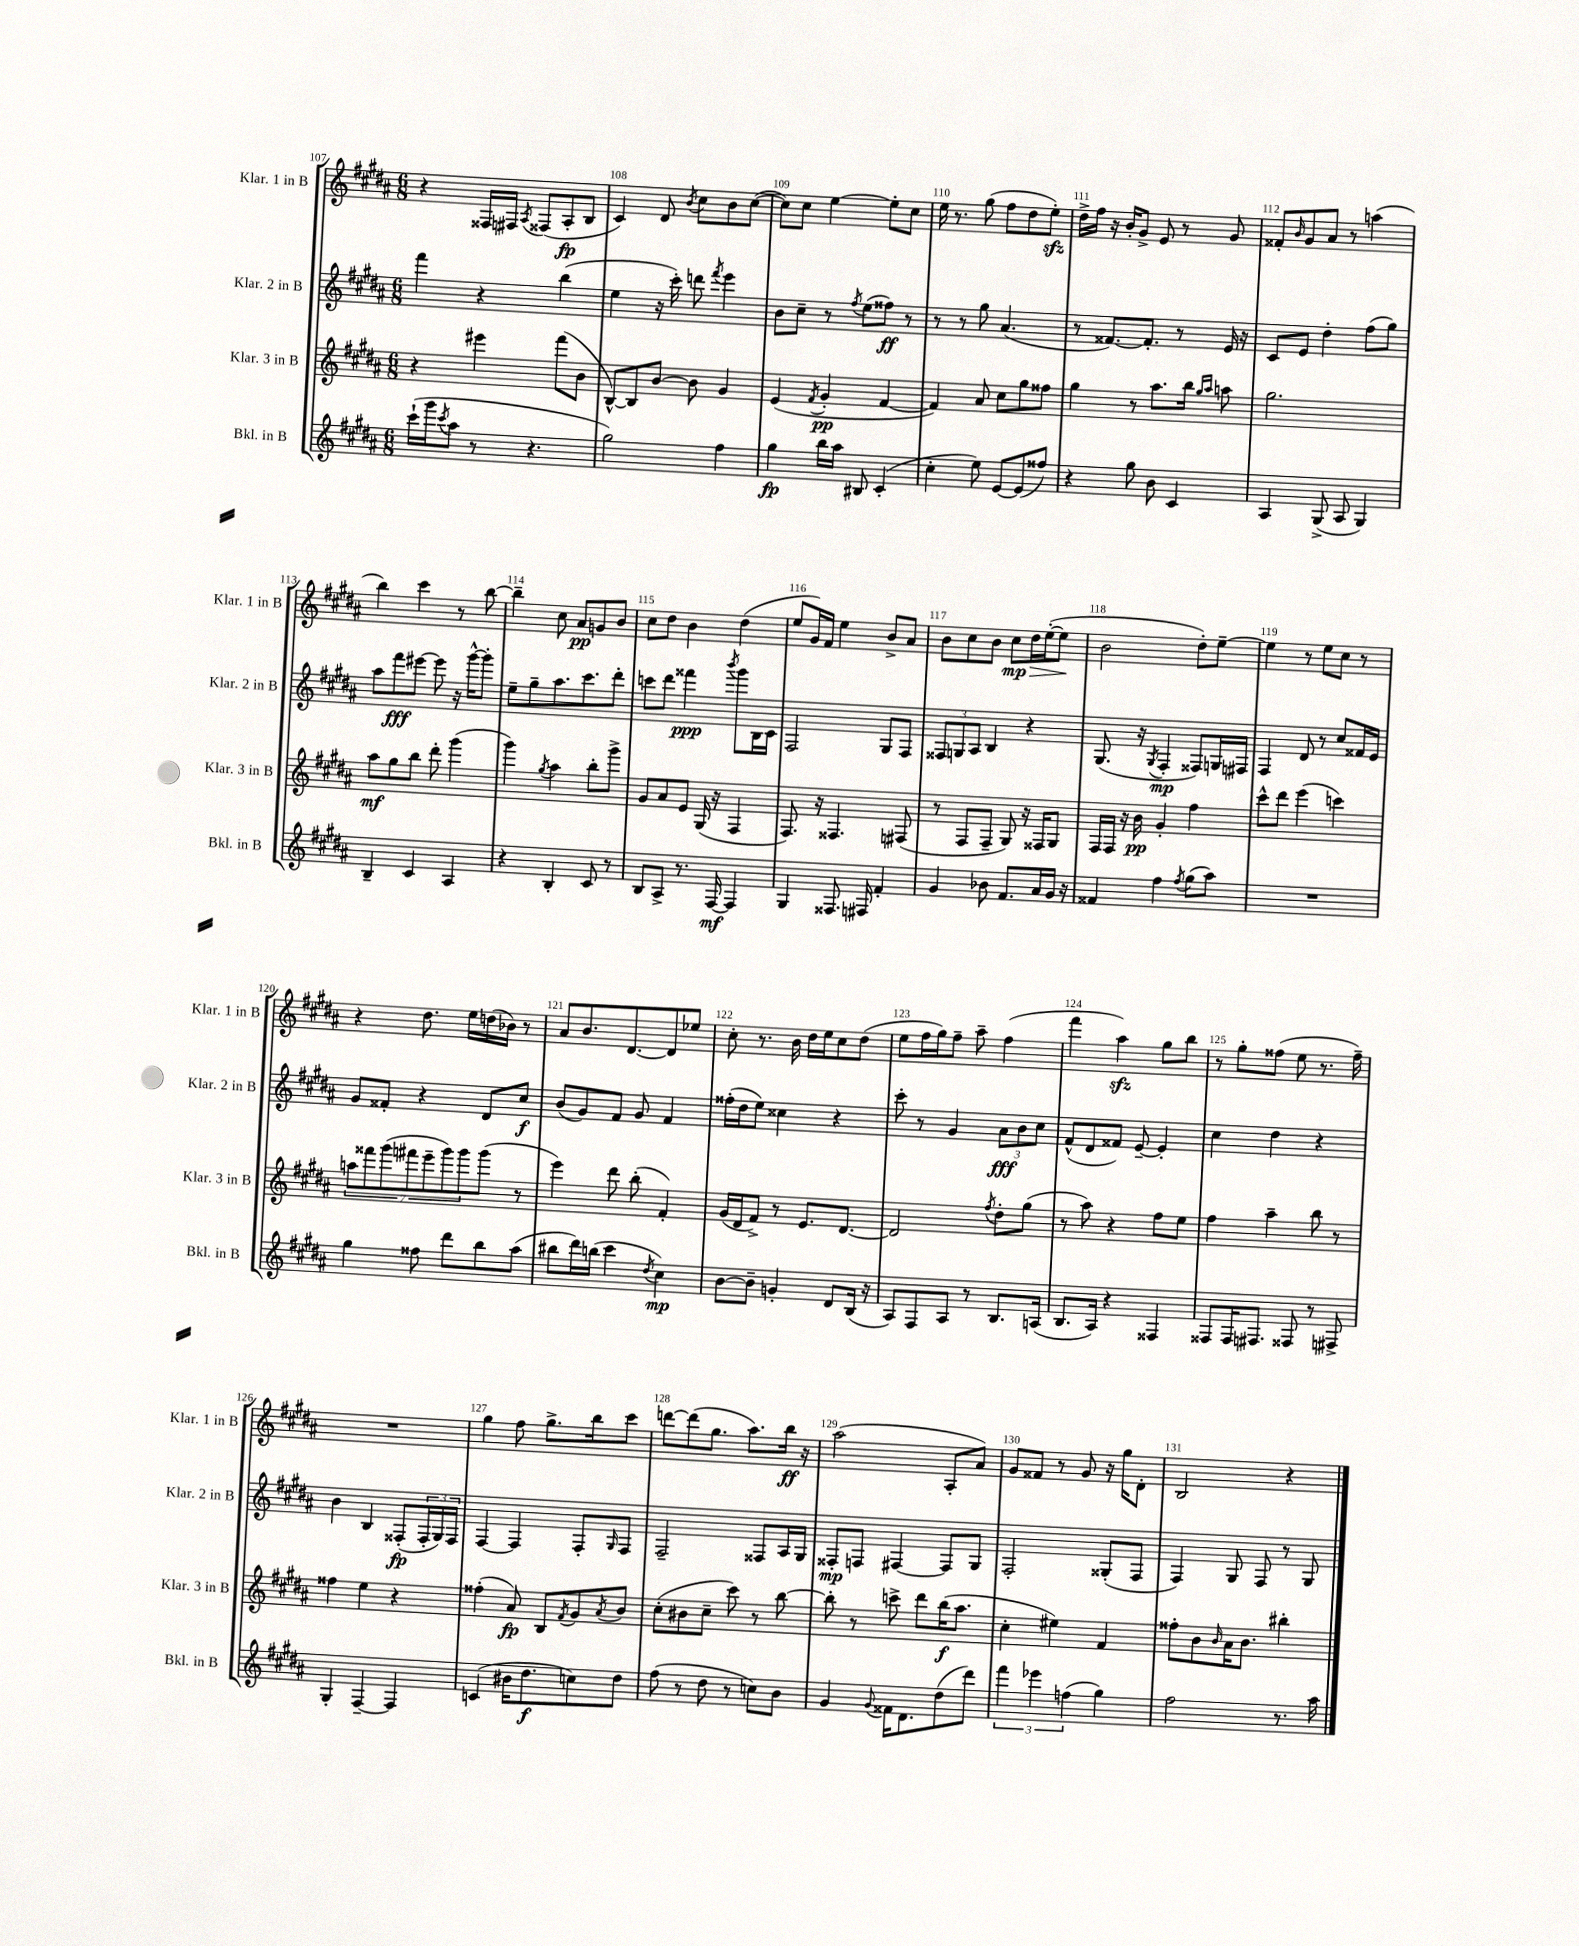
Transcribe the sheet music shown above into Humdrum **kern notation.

**kern	**kern	**kern	**kern
*staff4	*staff3	*staff2	*staff1
*clefG2	*clefG2	*clefG2	*clefG2
*k[f#c#g#d#a#]	*k[f#c#g#d#a#]	*k[f#c#g#d#a#]	*k[f#c#g#d#a#]
*M6/8	*M6/8	*M6/8	*M6/8
(16ccc#`\LL	4r	4fff#\	4r
16ggg#\J	.	.	.
8qccc#/	.	.	.
8aa#\J	.	.	.
8r	4eee#\	4r	16F##/LL
.	.	.	16F#/JJ
.	.	.	8qA#/
4.r	.	.	(8F##/L
.	(8fff#\L	(4bb\	8A#'/
.	8b\J	.	8B/J
=	=	=	=
2gg#\)	[8B^^/L)	4ee\	4c#/)
.	8B/]	.	.
.	[8b/J	16r	8d#/
.	.	16ccc#'\)	.
.	.	.	8qb/
.	8b\]	8ddd\	8cc#\L
.	.	8qfff#/	.
4ff#\	4g#/	4eee\	8b\
.	.	.	([8cc#\J
=	=	=	=
4gg#\	(4e/	8b\L	8cc#\]L)
.	.	8cc#~\J	8cc#\J
.	8qf#/	.	.
16bb\LL	4g#'/	8r	[4ee\
16aa#\JJ	.	.	.
.	.	8qff#/	.
8B#/	.	(8ee\L	.
(4c#'/	[4f#/	8ff##\J)	8ee'\]L
.	.	8r	8cc#\J
=	=	=	=
4cc#'\	4f#/])	8r	16ee\
.	.	.	8.r
.	.	8r	.
8ee\)	8a#/	8gg#\	(8gg#\
[8e/L	8cc#\L	(4.a#/	8ff#\L
(8e/]	8gg#\	.	8dd#\
8ff##/J)	8ff##\J	.	8ee'\J)
=	=	=	=
4r	4gg#\	8r	16dd#^\LL
.	.	.	16ff#\JJ
.	.	[8.f##/L)	16r
.	.	.	16b'/LK
8gg#\	8r	.	8g#^/J
.	.	8.f##'/]J	.
8b\	8.aa#\L	.	8e/
4c#/	.	8r	8r
.	16bb\Jk	.	.
.	16qqgg#/LL	.	.
.	16qqaa#/JJ	.	.
.	8aa\	16e/	8g#/
.	.	16r	.
=	=	=	=
4A#/	2.gg#\	8c#/L	8f##'/L
.	.	.	16qqb/
.	.	8e/J	8g#/
(8G#^/	.	4dd#'\	8a#/J
8A#/	.	.	8r
4G#/)	.	(8ff#\L	(4aa\
.	.	8gg#\J)	.
=	=	=	=
4B~/	8aa#\L	8aa#\L	4bb\)
.	8gg#\	8fff#\	.
4c#/	8bb\J	[8eee#\J	4ccc#\
.	8ddd#'\	8eee#\]	.
4A#/	(4ggg#\	16r	8r
.	.	[16ggg#^^\LK	.
.	.	8ggg#'\]J	[8bb\
=	=	=	=
4r	4ggg#\)	8ee~\L	4bb~\]
.	.	8gg#~\	.
.	8qgg#/	.	.
4B'/	4aa#\	8.aa#\	8cc#\
.	.	.	8a#/L
.	.	8.ccc#\	.
8c#/	8bb'\L	.	8g/
8r	8ggg#^\J	8ddd#'\J	8b/J
=	=	=	=
8B/L	8g#/L	8ccc\L	8cc#\L
8A#^/J	8a#/	8ddd#\J	8dd#\J
8.r	8e/J	4fff##\	4b\
.	(16G#/	.	.
[16F#/	16r	.	.
.	.	8qbbb/	.
4F#/]	4F#/	8ggg#\L	(4dd#\
.	.	16B\L	.
.	.	16c#\JJ	.
=	=	=	=
4G#/	8.F#/)	2F#/	8ee/L
.	.	.	16g#/L)
.	16r	.	16f#/JJ
8.F##/	4.F##/	.	4ee\
16F#/	.	.	.
4f#'/	.	8G#/L	8b^/L
.	(8F#/	8F#/J	8a#/J
=	=	=	=
4g#/	8r	12F##/L	8b\L
.	.	12G/	.
.	8F#/L	.	8cc#\
.	.	12A#/J	.
8b-\	8F#~/J	4B/	8b\J
8.f#/L	8G#/)	.	8cc#\L
.	16r	4r	16dd#\L
16a#/L	16F##/LK	.	([16ee'\J
16g#/JJ	8G#/J	.	8ee\]J
16r	.	.	.
=	=	=	=
4f##/	16F#/LL	(8.G#/	2b\
.	16F#/JJ	.	.
.	16r	.	.
.	16b\	16r	.
.	.	8qG#/	.
4ff#\	4g#'/	4F#'/	.
8qff#/	.	.	.
(8gg#\L	4ff#\	8F##/L)	8dd#'\L)
8aa#\J)	.	16G/L	[8ee~\J
.	.	16F#/JJ	.
=	=	=	=
2.r	8ccc#^^\L	4F#/	4ee\]
.	8ddd#\J	.	.
.	(4eee\	8d#/	8r
.	.	8r	8ee\L
.	4ccc\)	8cc#/L	8cc#\J
.	.	16f##/L	8r
.	.	16e/JJ	.
=	=	=	=
4gg#\	14aa\L	8g#/L	4r
.	14fff##\	.	.
.	.	8f##'/J	.
.	(14ggg#\	.	.
.	14fff#\	.	.
8ff##\	.	4r	8.dd#\
.	14eee~\	.	.
.	14ggg#\)	.	.
8ddd#\L	.	.	.
.	14ggg#\	.	.
.	.	.	16ee\LL
8bb\	(8ggg#\J	8d#/L	(16dd\
.	.	.	16b-\JJ)
(8aa#\J	8r	8cc#/J	8r
=	=	=	=
8bb#\L	4eee\)	(8b/L	8a#/L
16ddd#\L)	.	8g#/)	8.b/
(16bb\JJ	.	.	.
4ccc#\	8ddd#\	8f#/J	.
.	.	.	[8.d#/
.	(8bb'\	8g#/	.
8qdd#/	.	.	.
4cc#\)	4f#'/)	4f#/	8d#/]
.	.	.	8ee-/J
=	=	=	=
[8b\L	(16g#/LL	(16ff##'\LL	8cc#'\
.	16d#/J	16dd#\J	.
8b~\]J	8f#^/J)	8ee\J)	8.r
4g'/	8r	4cc##\	.
.	.	.	16b\
.	8.e/L	.	16dd#\LL
.	.	.	16ee\J
8d#/L	.	4r	8cc#\
.	[8.d#/J	.	.
(16B/Jk	.	.	(8dd#\J
16r	.	.	.
=	=	=	=
8A#/L)	2d#/]	8ccc#'\	8ee\L
8F#/	.	8r	16ff#\L
.	.	.	16gg#\J)
8A#/J	.	4g#/	8ff#~\J
8r	.	.	8aa#~\
.	8qff#/	.	.
8.B/L	8dd#'\L	12a#\L	(4ff#\
.	.	12b\	.
.	(8gg#\J	.	.
.	.	12cc#\J	.
(16A/Jk	.	.	.
=	=	=	=
8.B/L	8r	(8f#^^/L	4fff#\
.	8aa#\)	8d#/	.
16A#/Jk)	.	.	.
4r	4r	8f##/J)	4aa#\)
.	.	[8e~/	.
4F##/	8ff#\L	4e'/]	8gg#\L
.	8ee\J	.	8bb\J
=	=	=	=
8F##/L	4ff#\	4cc#\	8r
16F##/K	.	.	8gg#'\L
8.F#/J	.	.	.
.	4aa#~\	4dd#\	(8ff##\J
8F##/	.	.	8ee\
8r	8bb\	4r	8.r
8F#^/	8r	.	.
.	.	.	16ff##~\)
=	=	=	=
4G#'/	4ff##\	4b\	2.r
[4F#~/	4ee\	4B/	.
4F#/]	4r	(8F##'/L	.
.	.	24F##'/L	.
.	.	24G#/)	.
.	.	24F##/JJ	.
=	=	=	=
(4c/	(4ff##'\	[4F#/	4gg#\
16b#\LK	8a#/)	4F#/]	8ff#\
8.dd#\	.	.	.
.	8B/L	.	8.gg#^\L
.	8qf#/	.	.
8cc\)	8g#/	8F#'/L	.
.	.	.	16bb\k
.	8qa#/	16qqG#/	.
8dd#\J	8b/J	8F#/J	8ccc#\J
=	=	=	=
(8ff#\	(8cc#'\L	2F#~/	[8ddd\L
8r	8b#\	.	(8ddd\]
8dd#\	8cc#~\J	.	8.gg#\J
8r	8ccc#\)	.	.
.	.	.	8.aa#\L)
8cc\L)	8r	8F##/L	.
8b\J	[8bb\	16A#/L	16bb\Jk
.	.	16G#/JJ	16r
=	=	=	=
4g#/	8bb'\]	8F##'/L	(2aa#\
.	8r	8F/J	.
8qqg#/	.	.	.
16f##\LK	8ccc^\	[4F#/	.
8.d#\	.	.	.
.	8ddd#\L	.	.
(8dd#\	(16bb\K	8F#/]L	8A#'/L
.	8.aa#\J	.	.
8ddd#\J)	.	8G#/J	8a#/J)
=	=	=	=
6fff#\	4cc#'\	2F#'/	8g#/L
.	.	.	8f##/J
6eee-\	.	.	.
.	4ee#\)	.	8r
(6ff\	.	.	.
.	.	.	8g#/
4gg#\)	4f#/	(8G##'/L	16r
.	.	.	16gg#\LK
.	.	8F#/J	8d#'\J
=	=	=	=
2ff#\	8ff##'\L	4F#/)	2B/
.	8b\	.	.
.	16qqb/	.	.
.	16a#\K	8G#/	.
.	8.b\J	.	.
.	.	8F#/	.
8.r	4bb#'\	8r	4r
.	.	8G#/	.
16aa#\	.	.	.
==	==	==	==
*-	*-	*-	*-
